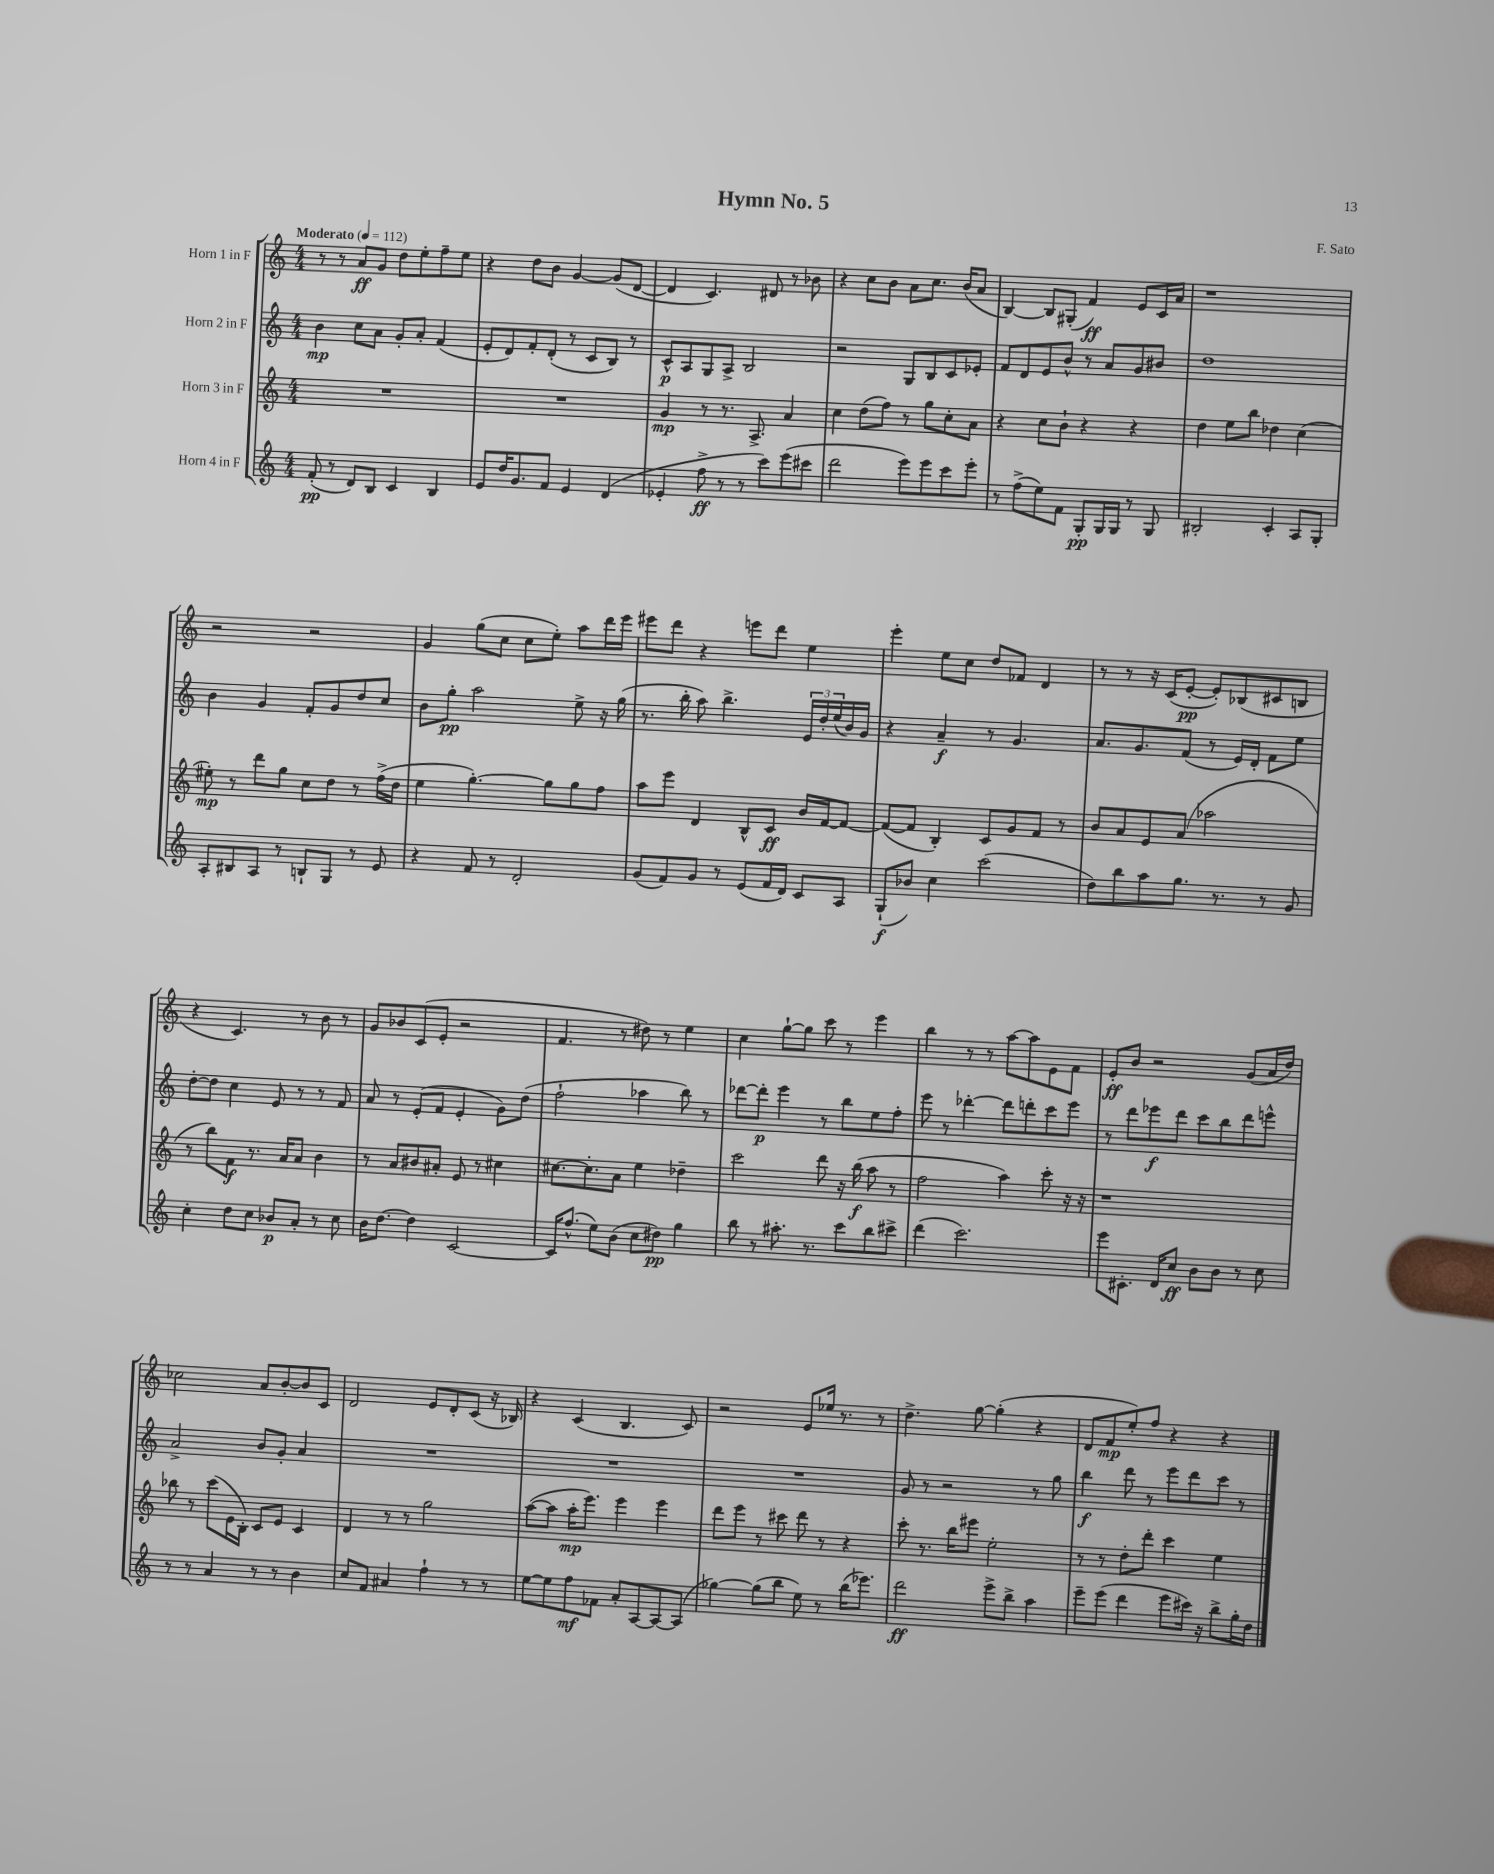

**kern	**dynam	**kern	**dynam	**kern	**dynam	**kern	**dynam
*part4	*part4	*part3	*part3	*part2	*part2	*part1	*part1
*staff4	*staff4	*staff3	*staff3	*staff2	*staff2	*staff1	*staff1
*I"Horn 4 in F	*	*I"Horn 3 in F	*	*I"Horn 2 in F	*	*I"Horn 1 in F	*
*clefG2	*	*clefG2	*	*clefG2	*	*clefG2	*
*k[]	*	*k[]	*	*k[]	*	*k[]	*
*M4/4	*	*M4/4	*	*M4/4	*	*M4/4	*
*MM112	*	*MM112	*	*MM112	*	*MM112	*
=1	=1	=1	=1	=1	=1	=1	=1
!	!	!	!	!	!	!LO:TX:a:B:t=Moderato	!
(8f'/	pp	1r	.	4b\	mp	8r	.
8r	.	.	.	.	.	8r	.
8d/L)	.	.	.	8cc\L	.	8a/L	ff
8B/J	.	.	.	8a\J	.	8g/J	.
4c/	.	.	.	8g'/L	.	8dd\L	.
.	.	.	.	8a'/J	.	8ee'\	.
4B/	.	.	.	(4f/	.	8ff~\	.
.	.	.	.	.	.	8ee\J	.
=2	=2	=2	=2	=2	=2	=2	=2
8e/L	.	1r	.	8e'/L	.	4r	.
16dd/K	.	.	.	8d/)	.	.	.
8.g/	.	.	.	.	.	.	.
.	.	.	.	8f'/	.	8dd\L	.
8f/J	.	.	.	(8d'/J	.	8b\J	.
4e/	.	.	.	8r	.	[4g/	.
.	.	.	.	8c/L	.	.	.
(4d/	.	.	.	8B/J)	.	(8g/L]	.
.	.	.	.	8r	.	[8d/J	.
=3	=3	=3	=3	=3	=3	=3	=3
4e-X'/	.	4g/	mp	8c^^/L	p	4d/]	.
.	.	.	.	8A/	.	.	.
8ff^\	ff	8r	.	8G/	.	4.c/)	.
8r	.	8.r	.	8A^/J	.	.	.
8r	.	.	.	2B/	.	.	.
.	.	8.A^/	.	.	.	.	.
8ccc\L)	.	.	.	.	.	8d#X/	.
(8eee\	.	4a/	.	.	.	8r	.
8ccc#X\J	.	.	.	.	.	8b-X\	.
=4	=4	=4	=4	=4	=4	=4	=4
2ddd\	.	4cc\	.	2r	.	4r	.
.	.	(8dd\L	.	.	.	8cc\L	.
.	.	8ff\J)	.	.	.	8b\J	.
8eee\L)	.	8r	.	8G/L	.	8a\L	.
8eee\	.	8gg\L	.	8B/	.	8.cc\J	.
8ccc\	.	8cc'\	.	8c/	.	.	.
.	.	.	.	.	.	(16b/KL	.
8eee'\J	.	8a\J	.	8e-X'/J	.	8a/J	.
=5	=5	=5	=5	=5	=5	=5	=5
8r	.	4r	.	8f/L	.	[4B/)	.
(8ff^\L	.	.	.	8d/	.	.	.
8ee\)	.	8cc\L	.	8e/	.	8B/L]	.
8f\J	.	8b`\J	.	8b^^/J	.	(8G#X'/J	.
8G'/L	pp	4r	.	8r	.	4f/)	ff
16G/L	.	.	.	8a/L	.	.	.
16G/JJ	.	.	.	.	.	.	.
8r	.	4r	.	8g/	.	8e/L	.
8G/	.	.	.	8b#X/J	.	16c/L	.
.	.	.	.	.	.	16a/JJ	.
=6	=6	=6	=6	=6	=6	=6	=6
2B#X'/	.	4dd\	.	1dd	.	1r	.
.	.	8ee\L	.	.	.	.	.
.	.	8bb\J	.	.	.	.	.
4c'/	.	4dd-X\	.	.	.	.	.
8A/L	.	(4cc\	.	.	.	.	.
8G'/J	.	.	.	.	.	.	.
!!LO:LB:g=z
=7	=7	=7	=7	=7	=7	=7	=7
8A'/L	.	8ee#X'\)	mp	4b\	.	2r	.
8B#X/	.	8r	.	.	.	.	.
8A/J	.	8ddd\L	.	4g/	.	.	.
8r	.	8gg\J	.	.	.	.	.
8Bn`/L	.	8cc\L	.	8f'/L	.	2r	.
8G/J	.	8dd\J	.	8g/	.	.	.
8r	.	8r	.	8dd/	.	.	.
8e/	.	(16ff^\LL	.	8cc/J	.	.	.
.	.	16dd\JJ	.	.	.	.	.
=8	=8	=8	=8	=8	=8	=8	=8
4r	.	4ee\	.	8b\L	.	4g/	.
.	.	.	.	8gg'\J	pp	.	.
8f/	.	[4.gg'\)	.	2aa\	.	(8gg\L	.
8r	.	.	.	.	.	8cc\J	.
2d'/	.	.	.	.	.	8cc\L	.
.	.	8gg\L]	.	.	.	8ee'\J)	.
.	.	8gg\	.	8ee^\	.	8aa\L	.
.	.	8ff\J	.	16r	.	16ddd\L	.
.	.	.	.	(16gg\	.	16eee\JJ	.
=9	=9	=9	=9	=9	=9	=9	=9
(8g/L	.	8aa\L	.	8.r	.	8eee#X\L	.
8f/)	.	8eee\J	.	.	.	8ddd\J	.
.	.	.	.	16bb'\	.	.	.
8g/J	.	4d/	.	8aa\)	.	4r	.
8r	.	.	.	4.bb^\	.	.	.
(8e/L	.	8B^^/L	.	.	.	8eeen\L	.
16f/L	.	8c/J	ff	.	.	8ddd\J	.
16d/JJ)	.	.	.	.	.	.	.
8c/L	.	16b/LL	.	24e/LL	.	4ee\	.
.	.	.	.	24dd'/	.	.	.
.	.	[16f/J	.	.	.	.	.
.	.	.	.	(24ee/	.	.	.
8A/J	.	8f/J_	.	16b/)	.	.	.
.	.	.	.	16g/JJ	.	.	.
=10	=10	=10	=10	=10	=10	=10	=10
(8G`/L	f	(8f/L_	.	4r	.	4eee'\	.
8b-X/J)	.	8f/J]	.	.	.	.	.
4cc\	.	4B'/)	.	4a~/	f	8ee\L	.
.	.	.	.	.	.	8cc\J	.
(2ccc\	.	8c/L	.	8r	.	8dd/L	.
.	.	8g/	.	4.g/	.	8f-X/J	.
.	.	8f/J	.	.	.	4d/	.
.	.	8r	.	.	.	.	.
=11	=11	=11	=11	=11	=11	=11	=11
8dd\L)	.	8b/L	.	8.a/L	.	8r	.
8bb\	.	8a/	.	.	.	8r	.
.	.	.	.	8.g/	.	.	.
8aa\	.	8e/	.	.	.	16r	.
.	.	.	.	.	.	(16c/KL	.
8.gg\J	.	(8a/J	.	(8f/J	.	[8e'/J	pp
.	.	2aa-X\	.	8r	.	8e'/L])	.
8.r	.	.	.	.	.	.	.
.	.	.	.	16e/LL)	.	(8B-X/	.
.	.	.	.	16d'/JJ	.	.	.
8r	.	.	.	8f\L	.	8c#X/	.
8g/	.	.	.	8ee\J	.	8Bn/J	.
!!LO:LB:g=z
=12	=12	=12	=12	=12	=12	=12	=12
4cc'\	.	8r	.	[8dd'\L	.	4r	.
.	.	8bb\L)	.	8dd\J]	.	.	.
8dd\L	.	8f\J	f	4cc\	.	4.c/)	.
8cc\J	.	8.r	.	.	.	.	.
8b-X/L	p	.	.	8e/	.	.	.
.	.	16a/KL	.	.	.	.	.
8a'/J	.	8a/J	.	8r	.	8r	.
8r	.	4b\	.	8r	.	8b\	.
8cc\	.	.	.	8f/	.	8r	.
=13	=13	=13	=13	=13	=13	=13	=13
16b\KL	.	8r	.	8a/	.	8g/L	.
[8.dd\J	.	.	.	.	.	.	.
.	.	8a/L	.	8r	.	8b-X/	.
4dd\]	.	8b#X/	.	(8e'/L	.	(8c/	.
.	.	8a#X'/J	.	8f/J	.	8e'/J	.
[2c/	.	8e/	.	4e'/	.	2r	.
.	.	8r	.	.	.	.	.
.	.	4cc#X\	.	8g\L)	.	.	.
.	.	.	.	(8dd\J	.	.	.
=14	=14	=14	=14	=14	=14	=14	=14
16c/KL]	.	[8.cc#X\L	.	2ff`\	.	4.f/	.
(8.ff^^/J	.	.	.	.	.	.	.
.	.	8.cc#'\]	.	.	.	.	.
8ee\L)	.	.	.	.	.	.	.
(8b\J	.	8a\J	.	.	.	8r	.
8cc\L	.	4ee\	.	4aa-X\	.	8dd#X\)	.
8dd#X\J)	pp	.	.	.	.	8r	.
4gg\	.	4dd-X~\	.	8bb\)	.	4ee\	.
.	.	.	.	8r	.	.	.
=15	=15	=15	=15	=15	=15	=15	=15
8bb\	.	2ccc\	.	[8ddd-X\L	.	4cc\	.
8r	.	.	.	8ddd-'\J]	p	.	.
8.aa#X'\	.	.	.	4eee\	.	[8gg`\L	.
.	.	.	.	.	.	8gg\J]	.
8.r	.	.	.	.	.	.	.
.	.	8ddd\	.	8r	.	8ccc\	.
8ccc\L	.	16r	.	8bb\L	.	8r	.
.	.	(16bb\	f	.	.	.	.
8bb\	.	8aa\	.	8ee\	.	4eee\	.
8ccc#X^\J	.	8r	.	8ff'\J	.	.	.
=16	=16	=16	=16	=16	=16	=16	=16
(4ddd\	.	2ff\	.	8eee\	.	4bb\	.
.	.	.	.	8r	.	.	.
2.ccc\)	.	.	.	[4ddd-X'\	.	8r	.
.	.	.	.	.	.	8r	.
.	.	4aa\)	.	8ddd-\L]	.	[8aa\L	.
.	.	.	.	8dddn'\	.	8aa\]	.
.	.	8ccc'\	.	8ccc\	.	8e\	.
.	.	16r	.	8eee\J	.	8f\J	.
.	.	16r	.	.	.	.	.
=17	=17	=17	=17	=17	=17	=17	=17
8eee\L	.	1r	.	8r	.	8e'/L	ff
8.c#X'\J	.	.	.	8ddd\L	.	8b/J	.
.	.	.	.	8eee-X\	f	2r	.
16d/KL	.	.	.	.	.	.	.
8cc/J	ff	.	.	8ddd\J	.	.	.
8b\L	.	.	.	8ccc\L	.	.	.
8b\J	.	.	.	8bb\	.	.	.
8r	.	.	.	8ddd\	.	(8g/L	.
8cc\	.	.	.	8eeen^^\J	.	16a/L	.
.	.	.	.	.	.	16dd/JJ)	.
!!LO:LB:g=z
=18	=18	=18	=18	=18	=18	=18	=18
8r	.	8bb-X\	.	2a^/	.	2cc-X\	.
8r	.	8r	.	.	.	.	.
4a/	.	(8ccc\L	.	.	.	.	.
.	.	16e\L	.	.	.	.	.
.	.	16B'\JJ)	.	.	.	.	.
8r	.	8c/L	.	8b/L	.	8a/L	.
8r	.	8e/J	.	8g'/J	.	[8b'/	.
4b\	.	4c/	.	4a/	.	8b/]	.
.	.	.	.	.	.	8c/J	.
=19	=19	=19	=19	=19	=19	=19	=19
8cc/L	.	4d/	.	1r	.	2d/	.
8f/J	.	.	.	.	.	.	.
4a#X/	.	8r	.	.	.	.	.
.	.	8r	.	.	.	.	.
4ff`\	.	2gg\	.	.	.	8e/L	.
.	.	.	.	.	.	8d'/	.
8r	.	.	.	.	.	(8c/J	.
8r	.	.	.	.	.	16r	.
.	.	.	.	.	.	16B-X/)	.
=20	=20	=20	=20	=20	=20	=20	=20
[8ee\L	.	([8aa\L	.	1r	.	4r	.
8ee\]	.	8aa\J]	.	.	.	.	.
8ff\	mf	16aa'\KL	mp	.	.	(4c/	.
.	.	8.eee\J)	.	.	.	.	.
8f-X\J	.	.	.	.	.	.	.
8a'/L	.	4eee\	.	.	.	4.B/	.
[8A/	.	.	.	.	.	.	.
8A/_	.	4eee\	.	.	.	.	.
(8A/J]	.	.	.	.	.	8c/)	.
=21	=21	=21	=21	=21	=21	=21	=21
[4gg-X\)	.	8ddd\L	.	1r	.	2r	.
.	.	8eee\J	.	.	.	.	.
(8gg-\L]	.	8r	.	.	.	.	.
8bb\J	.	8ccc#X\	.	.	.	.	.
8ee\)	.	8ddd\	.	.	.	8e/L	.
8r	.	8r	.	.	.	16ee-X/Jk	.
.	.	.	.	.	.	8.r	.
(16bb\KL	.	4r	.	.	.	.	.
8.eee-X\J)	.	.	.	.	.	.	.
.	.	.	.	.	.	8r	.
=22	=22	=22	=22	=22	=22	=22	=22
2ddd\	ff	8ccc'\	.	8g/	.	4.dd^\	.
.	.	8.r	.	8r	.	.	.
.	.	.	.	2r	.	.	.
.	.	16bb\KL	.	.	.	.	.
.	.	8eee#X\J	.	.	.	[8gg\	.
8eee^\L	.	2ee'\	.	.	.	(4gg'\]	.
8bb^\J	.	.	.	.	.	.	.
4aa\	.	.	.	8r	.	4r	.
.	.	.	.	8gg\	.	.	.
=23	=23	=23	=23	=23	=23	=23	=23
8eee~\L	.	8r	.	4bb\	f	8d/L	.
(8eee\J	.	8r	.	.	.	8f/	mp
4ddd\	.	8dd'\L	.	8ddd\	.	8ee'/)	.
.	.	8ddd'\J	.	8r	.	8ff/J	.
8eee\L	.	4ccc\	.	8eee\L	.	4r	.
16ccc#X\Jk)	.	.	.	8ddd\	.	.	.
16r	.	.	.	.	.	.	.
8bb^\L	.	4ee\	.	8ccc\J	.	4r	.
16gg'\L	.	.	.	8r	.	.	.
16dd\JJ	.	.	.	.	.	.	.
==	==	==	==	==	==	==	==
*-	*-	*-	*-	*-	*-	*-	*-
